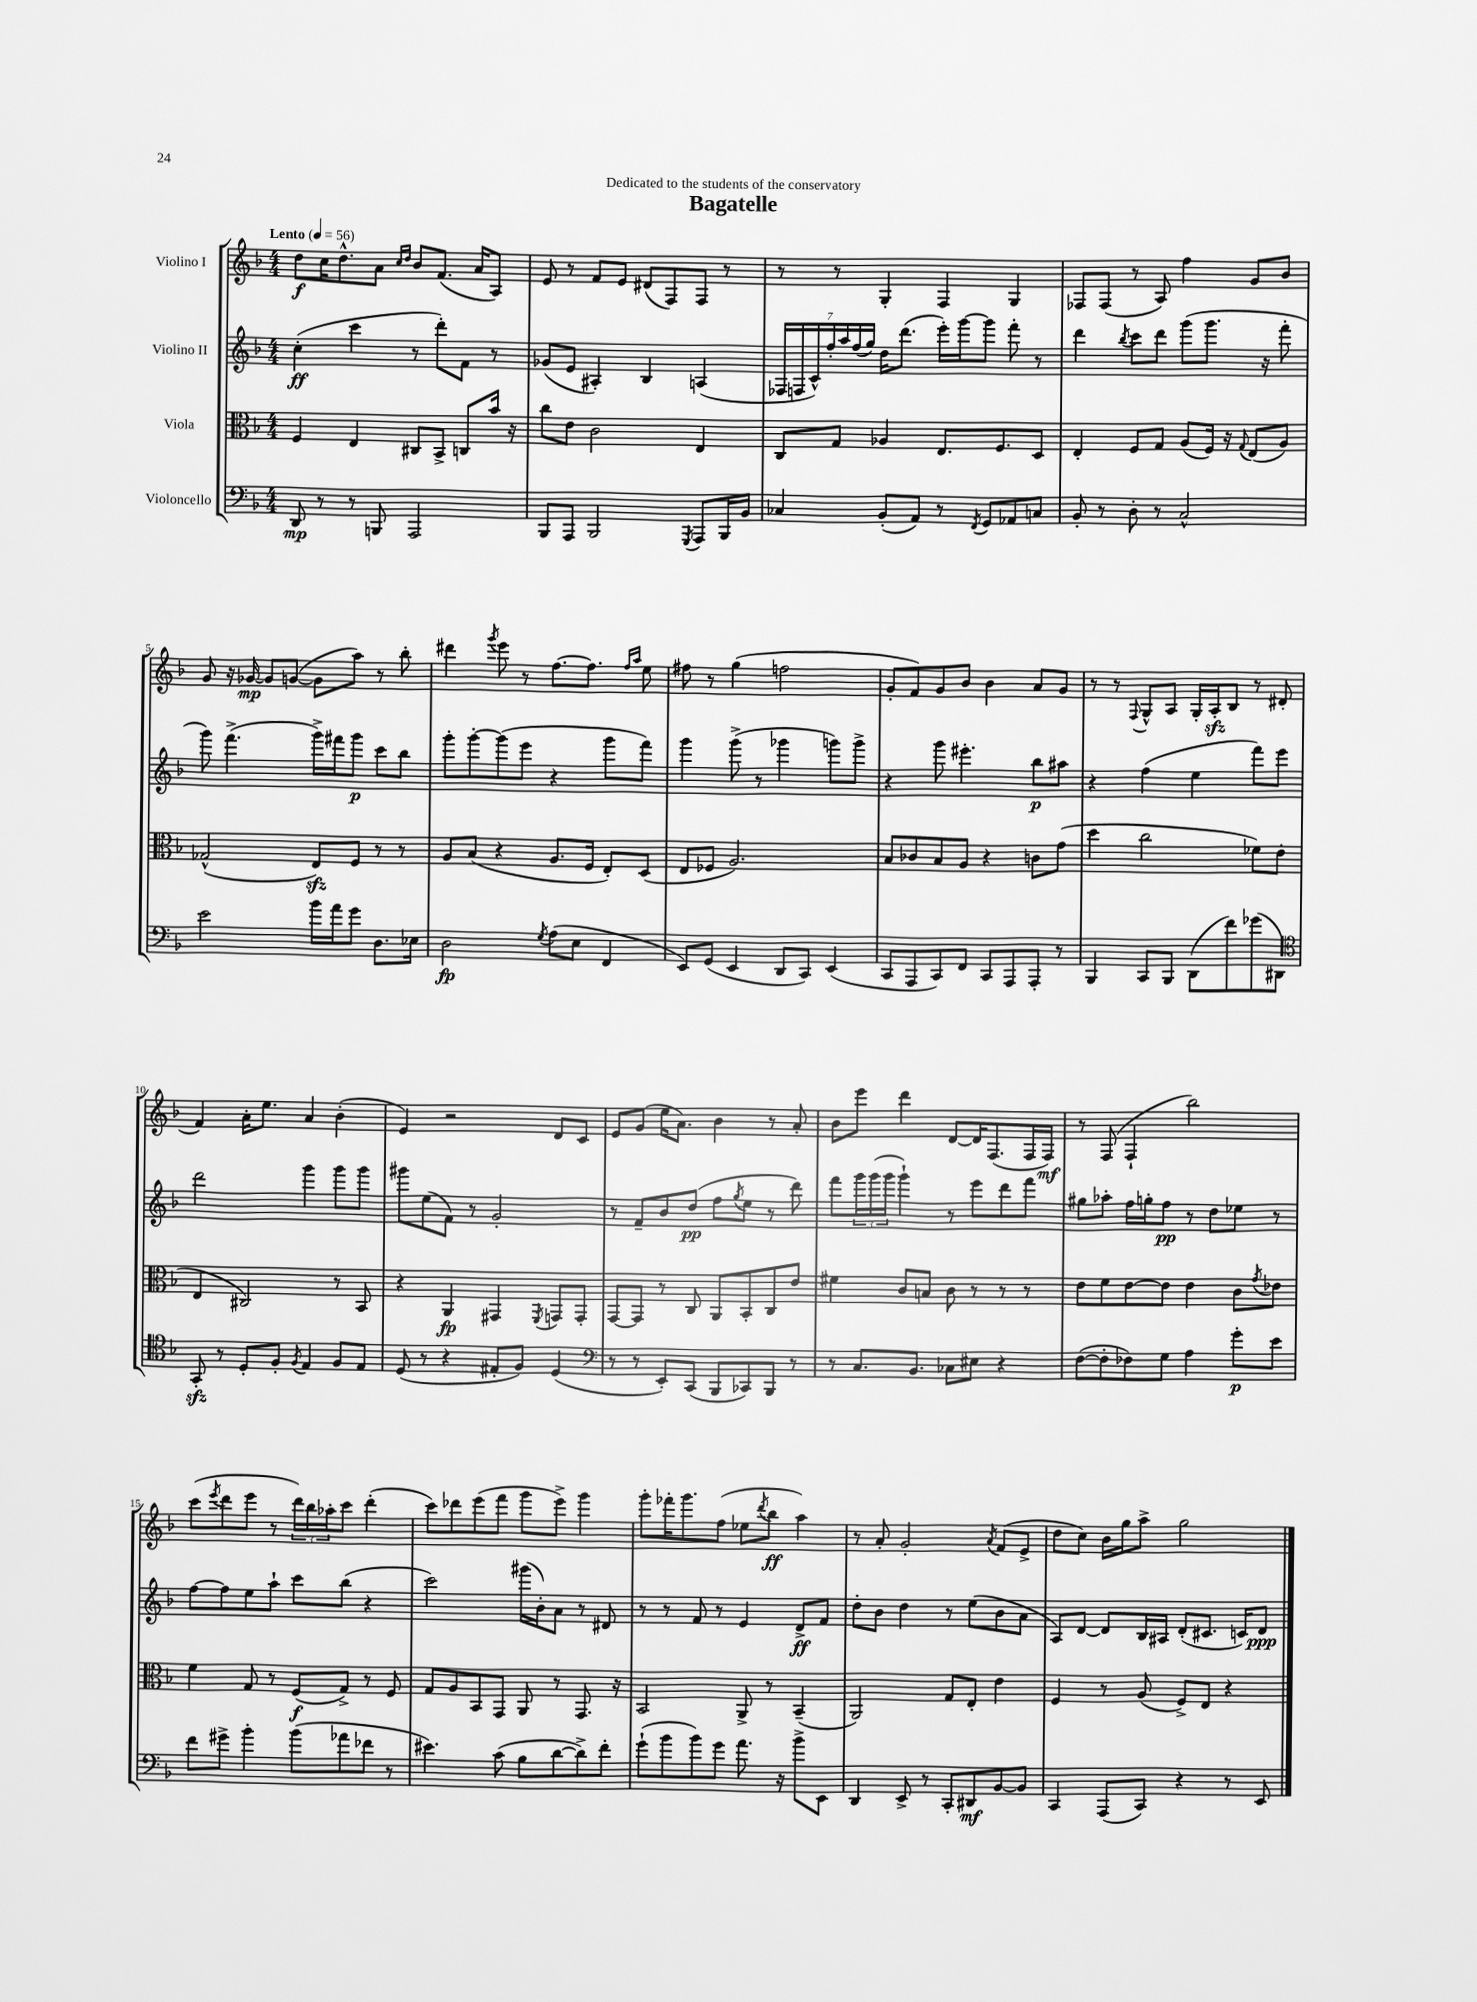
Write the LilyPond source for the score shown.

\header { title = "Bagatelle" dedication = "Dedicated to the students of the conservatory" }
<<
\new StaffGroup <<
\new Staff = "s0" \with { instrumentName = "Violino I" } {
    \clef treble \key f \major \numericTimeSignature \time 4/4 \tempo "Lento" 4 = 56
    d''8\f c''16 d''8.-^ a'8 \grace { c''16 d''16 } bes'8 f'8.( a'16 a8) |
    e'8 r8 f'8 e'8 dis'8( f8) f8 r8 |
    r8 r8 g4-. f4 g4 |
    fes8 fes8( r8 a8) f''4 g'8 bes'8 |
    g'8 r16 ges'16~\mp ges'8 g'8~( g'8 a''8) r8 bes''8-. |
    dis'''4 \acciaccatura { g'''8 } e'''8 r8 f''8.~ f''8. \grace { f''16 a''16 } e''8 |
    fis''8 r8 g''4( f''2 |
    g'8-. f'8) g'8 bes'8 bes'4 a'8 g'8 |
    r8 r8 \appoggiatura { f8 } g8-^ a8 g16-. a16-.\sfz bes8 r8 dis'8( |
    f'4) a'16-. e''8. a'4 bes'4-.( |
    e'4) r2 d'8 c'8 |
    e'8 g'8( e''16 a'8.) bes'4 r8 a'8-. |
    bes'8 e'''8 d'''4 d'8~ d'16 f8.( f16 f16\mf) |
    r8 f8( f4-! bes''2) |
    c'''8( \acciaccatura { e'''8 } d'''8 e'''8 r8 \tuplet 3/2 { d'''16) bes''16 aes''16-. } c'''8 d'''4-.( |
    c'''8) des'''8 e'''8( f'''8 g'''8 e'''8->) g'''4 |
    g'''8-. fes'''16-. g'''8. f''8( ees''8 \acciaccatura { d'''8 } bes''8\ff a''4) |
    r8 a'8-. g'2-. \acciaccatura { a'8 } f'8( e'8-> |
    d''8 c''8) bes'16 g''16 a''8-> g''2 \bar "|." |
}
\new Staff = "s1" \with { instrumentName = "Violino II" } {
    \clef treble \key f \major \numericTimeSignature \time 4/4
    c''4-.\ff( c'''4 r8 d'''8-.) f'8 r8 |
    ges'8( e'8 ais4-.) bes4 a4( |
    \tuplet 7/4 { fes16 f16 c'16-^) f''16-. a''16 f''16( g''16) } d''16 d'''8.( e'''16-.) g'''16~ g'''8 f'''8-. r8 |
    d'''4 \acciaccatura { bes''8 } c'''8 d'''8 g'''8( g'''8. r16 f'''8-. |
    g'''8) f'''4.->( g'''16->) fis'''16 g'''8\p c'''8 bes''8 |
    g'''8-. g'''8~-. g'''8( e'''8 r4 g'''8 f'''8) |
    g'''4 g'''8->( r8 ges'''4 g'''8) g'''8-> |
    r4 g'''8 eis'''4.-. bes''8\p ais''8 |
    r4 f''4( e''4 f'''8) e'''8 |
    d'''2 g'''4 g'''8 g'''8 |
    gis'''8 e''8( f'8) r8 g'2-. |
    r8 f'8-- bes'8 d''8\pp( f''8 \acciaccatura { g''8 } e''8 r8 d'''8) |
    f'''8 \tuplet 3/2 { g'''16 g'''16( g'''16 } g'''4-!) r8 e'''8 d'''8 f'''8 |
    gis''8 aes''8-. f''16 g''16-. f''8\pp r8 d''8 ees''8 r8 |
    f''8~ f''8 e''8 a''8-! c'''8 bes''8( r4 |
    c'''2) gis'''16( bes'16-.) a'8 r8 dis'8 |
    r8 r8 f'8 r8 e'4 d'8->\ff f'8 |
    d''8-. bes'8 d''4 r8 e''8( bes'8 a'8 |
    a8) d'8~ d'8 bes16 ais16 d'8-.( cis'8. c'16) d'8\ppp \bar "|." |
}
\new Staff = "s2" \with { instrumentName = "Viola" } {
    \clef alto \key f \major \numericTimeSignature \time 4/4
    f4 e4 cis8 bes,8-> c8 bes'16 r16 |
    c''8 e'8 c'2 e4 |
    c8 g8 aes4 e8. f8. d8 |
    e4-. f8 g8 a8( f16) r16 \appoggiatura { g8 } e8( a8) |
    ges2-^( e8\sfz) f8 r8 r8 |
    a8 bes8( r4 a8. f16 e8-.) d8( |
    e8 fes8 a2.) |
    bes8 ces'8 bes8 a8 r4 c'8 g'8( |
    d''4 c''2 fes'8) e'8( |
    e4 cis2) r8 bes,8 |
    r4 a,4\fp gis,4 \acciaccatura { f,8 } g,8 g,8-. |
    g,8~ g,8 r8 c8 a,8 bes,8-. c8 e'8 |
    fis'4 c'8 b8 c'8 r8 r8 r8 |
    e'8 f'8 e'8~ e'8 e'4 c'8 \acciaccatura { g'8 } ees'8 |
    f'4 g8 r8 f8\f( g8->) r8 f8 |
    g8 a8 bes,8 g,8 a,8 r8 g,8. r16 |
    bes,2 a,8-> r8 bes,4--( |
    a,2) g8 e8-. e'4 |
    f4 r8 a8( f8->) e8 r4 \bar "|." |
}
\new Staff = "s3" \with { instrumentName = "Violoncello" } {
    \clef bass \key f \major \numericTimeSignature \time 4/4
    d,8\mp r8 r8 b,,8 a,,2 |
    bes,,8 a,,8 bes,,2 \acciaccatura { g,,8 } a,,8 bes,,16 bes,16 |
    ces4 bes,8-.( a,8) r8 \acciaccatura { f,8 } g,8 aes,8 c8 |
    bes,8-. r8 d8-. r8 c2-^ |
    e'2 bes'16 a'16 g'8 d8. ees16 |
    d2\fp \acciaccatura { g8 } a8( e8 f,4 |
    e,8) g,8( e,4 d,8 c,8) e,4( |
    c,8 a,,8 c,8) f,8 c,8 a,,8 a,,8-. r8 |
    bes,,4 c,8 bes,,8 d,8( f'8) ges'8( dis,8) |
    \clef tenor g,8-.\sfz r8 d8-. f8-. \acciaccatura { f8 } e4 f8 e8 |
    d8( r8 r4 eis8-. f8) d4( |
    \clef bass r8 r8 e,8-.) c,8( bes,,8 ces,8) bes,,8 r8 |
    r8 c8. bes,8. ces8 eis8 r4 |
    f8~( f8-. fes8) g8 a4 g'8-.\p e'8 |
    f'8 gis'8-> bes'4-. bes'8( aes'8 fes'8 r8 |
    eis'4.) c'8( bes8 d'8~ d'8->) f'8-. |
    g'8-!( bes'8 bes'8) g'8 a'8. r16 bes'8-> e,8 |
    d,4 e,8-> r8 c,8-. dis,8\mf bes,8~ bes,8 |
    c,4 a,,8( c,8) r4 r8 e,8 \bar "|." |
}
>>
>>
